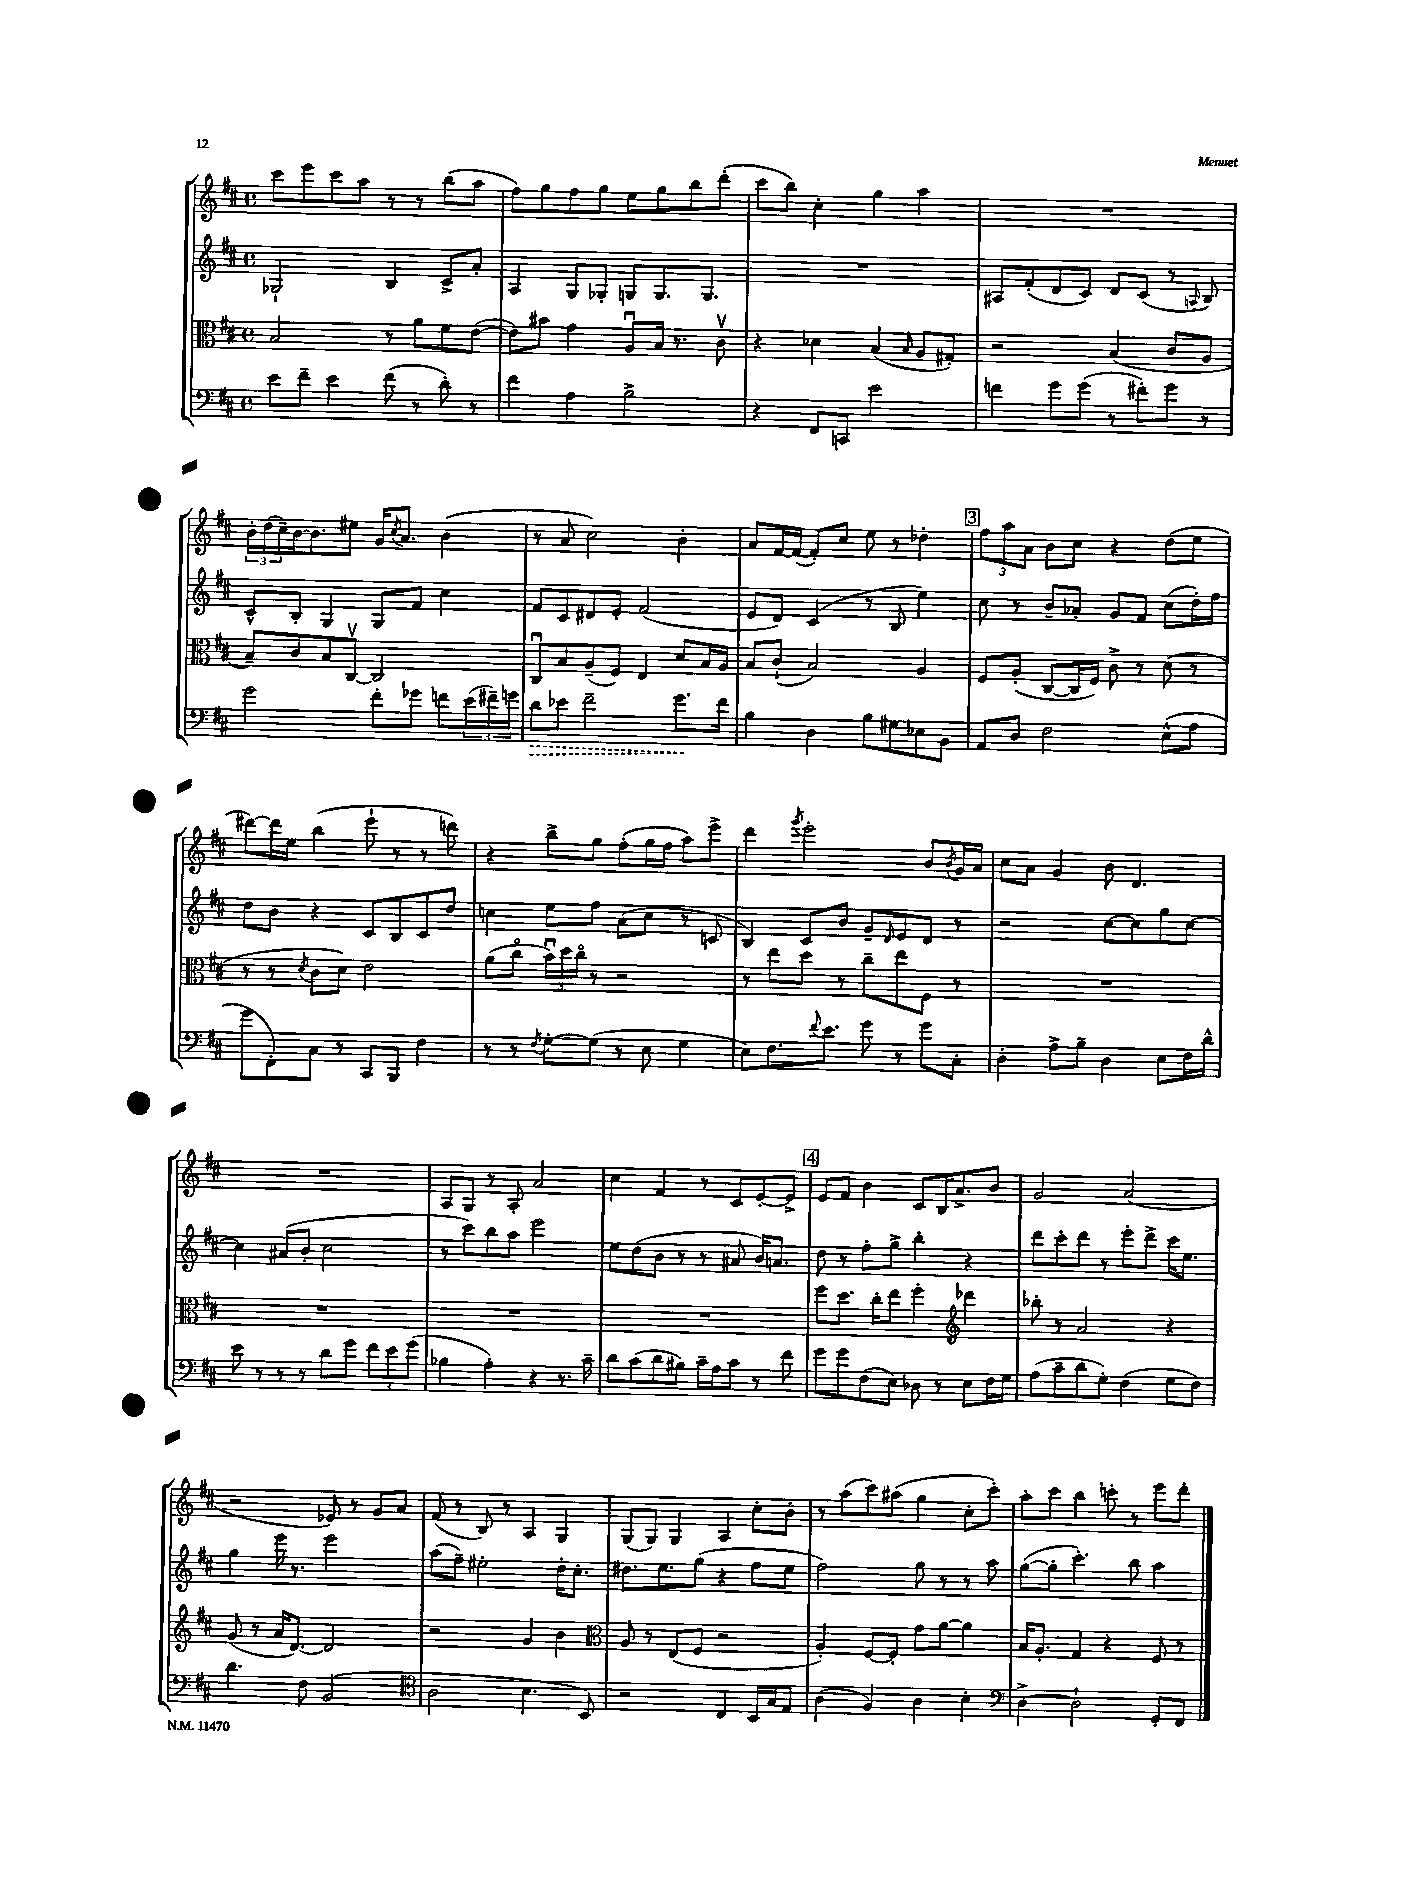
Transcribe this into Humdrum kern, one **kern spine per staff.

**kern	**dynam	**kern	**kern	**kern
*part4	*part4	*part3	*part2	*part1
*staff4	*staff4	*staff3	*staff2	*staff1
*clefF4	*	*clefC3	*clefG2	*clefG2
*k[f#c#]	*	*k[f#c#]	*k[f#c#]	*k[f#c#]
*M4/4	*	*M4/4	*M4/4	*M4/4
*met(c)	*	*met(c)	*met(c)	*met(c)
=39	=39	=39	=39	=39
8e\L	.	2B/	2G-X`/	8ccc#\L
8f#~\J	.	.	.	8eee\
4e\	.	.	.	8ccc#\
.	.	.	.	8aa\J
(8f#\	.	8r	4B/	8r
8r	.	8a\L	.	8r
8d'\)	.	8f#\	8c#^/L	(8bb\L
8r	.	([8e\J	8a'/J	8aa\J
=40	=40	=40	=40	=40
4f#\	.	8e\L])	4A/	8ff#\L)
.	.	8b#X\J	.	8gg\
4A\	.	4g\	8G/L	8ff#\
.	.	.	8G-X'/J	8gg\J
2B^\	.	8Au/L	8Gn/L	8ee\L
.	.	16B/Jk	8.G/	8gg\
.	.	8.r	.	.
.	.	.	.	8bb\
.	.	.	8.G/J	.
.	.	8c#v\	.	(8ddd'\J
=41	=41	=41	=41	=41
4r	.	4r	1r	8ccc#\L
.	.	.	.	8bb\J)
8FF#/L	.	4d-X\	.	4cc#'\
8CCn/J	.	.	.	.
2e\	.	(4B/	.	4gg\
.	.	16qqB/	.	.
.	.	8A/L	.	4aa\
.	.	8G#X'/J)	.	.
=42	=42	=42	=42	=42
4fn\	.	2r	8A#X/L	1r
.	.	.	(8f#'/	.
8g\L	.	.	8d/	.
(8g\J	.	.	8c#/J)	.
8r	.	(4B/	8d/L	.
8f#X'\L)	.	.	(8c#/J	.
8g\J	.	8c#/L	8r	.
.	.	.	8qqAn/	.
8r	.	8A/J	8B/)	.
!!LO:LB:g=z
=43	=43	=43	=43	=43
2g\	.	8B~/L)	8c#^^/L	24b'\LL
.	.	.	.	(24dd\
.	.	.	.	24cc#~\)
.	.	8c#/	8B'/J	[16b\J
.	.	.	.	8.b\]
.	.	8B/	4G/	.
.	.	[8C#v/J	.	8ee#X\J
8f#'\L	.	2C#/]	8G/L	16g/KL
.	.	.	.	8qcc#/
.	.	.	.	8.a/J
8g-X\J	.	.	8f#/J	.
8fn\L	.	.	4cc#\	(4b\
(24e\L	.	.	.	.
24f#X~\)	.	.	.	.
24gn\JJ	.	.	.	.
=44	=44	=44	=44	=44
!	!LO:HP:b	!	!	!
8d\L	>	8C#u/L	8f#/L	8r
8e-X\J	.	8B/	8c#/	8a/
2f#~\	.	(8A~/	8d#X/	2cc#\)
.	.	8F#/J)	8e'/J	.
.	.	4E/	(2f#/	.
8.g\L	.	8d/L	.	4b'\
.	.	16B/L	.	.
16f#\Jk	]	16A/JJ	.	.
=45	=45	=45	=45	=45
4B\	.	8B/L	8e/L	8a/L
.	.	(8c#`/J	8d/J)	[16f#/L
.	.	.	.	(16f#/JJ_
4D\	.	2B/)	(4c#/	8f#'/L])
.	.	.	.	8cc#/J
8B\L	.	.	8r	8ee\
8G#X\	.	.	8B/	8r
8E-X\	.	4A/	4ee\)	4dd-X'\
8BB\J	.	.	.	.
!!LO:REH:place=s1:t=3
=46	=46	=46	=46	=46
8AA/L	.	8F#/L	8cc#\	12ff#\L
.	.	.	.	12aa\
8D/J	.	(8A'/J	8r	.
.	.	.	.	12a\J
2F#\	.	[8C#/L	8b~/L	8b\L
.	.	16C#/L]	8a-X'/J	8cc#\J
.	.	16F#/JJ)	.	.
.	.	8c#^\	8g/L	4r
.	.	8r	8f#/J	.
(8E^^\L	.	(8d\	(8cc#\L	(8dd\L
8A\J	.	8r	16dd'\L)	8ee\J
.	.	.	16ff#\JJ	.
!!LO:LB:g=z
=47	=47	=47	=47	=47
8g\L	.	8r	8dd\L	[8ddd#X\L)
8FF#'\)	.	8r	8b\J	16ddd#\L]
.	.	.	.	16ee\JJ
.	.	8qd/	.	.
8C#\J	.	8c#\L	4r	(4bb\
8r	.	8d\J)	.	.
8CC#/L	.	2e\	8c#/L	8eee`\
8BBB/J	.	.	8B/	8r
4F#\	.	.	8c#/	8r
.	.	.	8dd/J	8dddn\)
=48	=48	=48	=48	=48
8r	.	(8a\L	4ccn\	4r
8r	.	8cc#\J	.	.
8qF#/	.	.	.	.
[8G'\L	.	24bu\LL)	8ee\L	8bb^\L
.	.	24dd\	.	.
.	.	24cc#\JJ	.	.
(8G\J]	.	8r	8ff#\J	8gg\J
8r	.	2r	(8a\L	(8ff#'\L
8E\	.	.	8cc\J	16gg\L
.	.	.	.	16ff#\JJ
4G\	.	.	8r	8aa\L)
.	.	.	8cn/	8eee^\J
=49	=49	=49	=49	=49
8E\L)	.	8r	4B/)	4ddd\
8.F#\	.	8ee\L	.	.
.	.	.	.	8qggg/
.	.	8dd\J	8c#/L	2eee'\
8qqf#/	.	.	.	.
8.e\J	.	.	.	.
.	.	8r	8b/J	.
8g\	.	8cc#~\L	8g~/L	.
.	.	.	16qqd/	.
8r	.	8ee\	8e/	.
8g\L	.	8F#\J	8d/J	8b/L
.	.	.	.	8qb/
8C#'\J	.	8r	8r	16g/L
.	.	.	.	16a/JJ
=50	=50	=50	=50	=50
4D'\	.	1r	2r	8cc#\L
.	.	.	.	8a\J
8A^\L	.	.	.	4g/
8B~\J	.	.	.	.
4D\	.	.	[8cc#\L	8b\
.	.	.	8cc#\]	4.d/
8E\L	.	.	8gg\	.
16F#\L	.	.	[8cc#\J	.
16d^^\JJ	.	.	.	.
!!LO:LB:g=z
=51	=51	=51	=51	=51
8e\	.	1r	4cc#\]	1r
8r	.	.	.	.
8r	.	.	(8a#X/L	.
8r	.	.	8b'/J	.
8d\L	.	.	2cc#\	.
8g\J	.	.	.	.
12f#\L	.	.	.	.
12e\	.	.	.	.
(12g\J	.	.	.	.
=52	=52	=52	=52	=52
4B-X\	.	1r	8r	8A/L
.	.	.	8ccc#\L)	8G/J
4A'\)	.	.	8bb\	8r
.	.	.	8aa\J	8A'/
4r	.	.	2eee\	2a/
8.r	.	.	.	.
16c#~\	.	.	.	.
=53	=53	=53	=53	=53
8d\L	.	1r	8ee\L	4cc#\
(8c#\	.	.	(8dd\	.
8d\	.	.	8b\J	4f#/
8B#X\J)	.	.	8r	.
16c#~\LL	.	.	8r	8r
16A\J	.	.	.	.
8c#\J	.	.	8a#X/	8c#/L
8r	.	.	16b/KL)	[8e'/
.	.	.	8.an/J	.
8f#\	.	.	.	8e^/J]
!!LO:REH:place=s1:t=4
=54	=54	=54	=54	=54
8g\L	.	8ff#\L	8dd\	8e/L
8g\	.	8.dd\J	8r	8f#/J
(8F#\	.	.	8ff#'\L	4b\
.	.	16cc#'\KL	.	.
8E\J)	.	8ee\J	8gg^\J	.
8D-X\	.	4ff#'\	4bb'\	8c#/L
8r	.	.	.	16B/K
.	.	.	.	8.a^/
*	*	*clefG2	*	*
8E\L	.	4ddd-X\	4r	.
16F#\L	.	.	.	8b/J
16G\JJ	.	.	.	.
=55	=55	=55	=55	=55
(8A\L	.	8bb-X'\	8ddd\L	2g/
8c#~\	.	8r	8ccc#'\	.
8d\	.	2a/	8ddd\J	.
8G'\J)	.	.	8r	.
(4F#\	.	.	8eee'\L	(2a/
.	.	.	8ddd^\J	.
8G\L	.	4r	16ccc#\KL	.
.	.	.	8.ee\J	.
8F#\J)	.	.	.	.
!!LO:LB:g=z
=56	=56	=56	=56	=56
4.d\	.	(8g/	4gg\	2r
.	.	8r	.	.
.	.	16a/KL	16eee\	.
.	.	[8.d/J)	8.r	.
8F#\	.	.	.	.
(2BB/	.	2d/]	2eee\	8e-X/)
.	.	.	.	8r
.	.	.	.	8g/L
.	.	.	.	8a/J
=57	=57	=57	=57	=57
*clefC4	*	*	*	*
2A\	.	2r	(8aa\L	(8f#/
.	.	.	8ff#~\J)	8r
.	.	.	2ee#X'\	8B/)
.	.	.	.	8r
4.B\	.	4g/	.	4A/
.	.	4b\	16dd'\KL	4G/
.	.	.	8.cc#'\J	.
8BB/)	.	.	.	.
=58	=58	=58	=58	=58
*	*	*clefC3	*	*
2r	.	8A/	8.dd#X\L	(8G/L
.	.	8r	.	8G/J)
.	.	.	8.ee\	.
.	.	(8E/L	.	4G/
.	.	8F#/J	(8gg\J	.
4C#/	.	2r	4r	4A/
16BB/LL	.	.	8ff#\L	8cc#'\L
16G/J	.	.	.	.
8E/J	.	.	8ee\J	8b'\J
=59	=59	=59	=59	=59
(4A\	.	4A'/)	2ff#\)	8r
.	.	.	.	(8aa\L
4F#/)	.	[8F#/L	.	8ccc#\)
.	.	8F#'/J]	.	(8aa#X\J
4A\	.	8g\L	8gg\	4gg\
.	.	[8a\J	8r	.
4B'\	.	4a\]	8r	8cc#'\L
.	.	.	8aa\	8ccc#'\J)
=60	=60	=60	=60	=60
*clefF4	*	*	*	*
[4D^\	.	16B/KL	([8gg\L	8aa'\L
.	.	8.A'/J	.	.
.	.	.	8gg'\J]	8ccc#\J
2D`\]	.	4G/	4.ccc#'\)	4bb\
.	.	4r	.	8cccn'\
.	.	.	8bb\	8r
8GG'/L	.	8F#/	4aa\	8eee\L
8FF#/J	.	8r	.	8ddd'\J
==	==	==	==	==
*-	*-	*-	*-	*-
